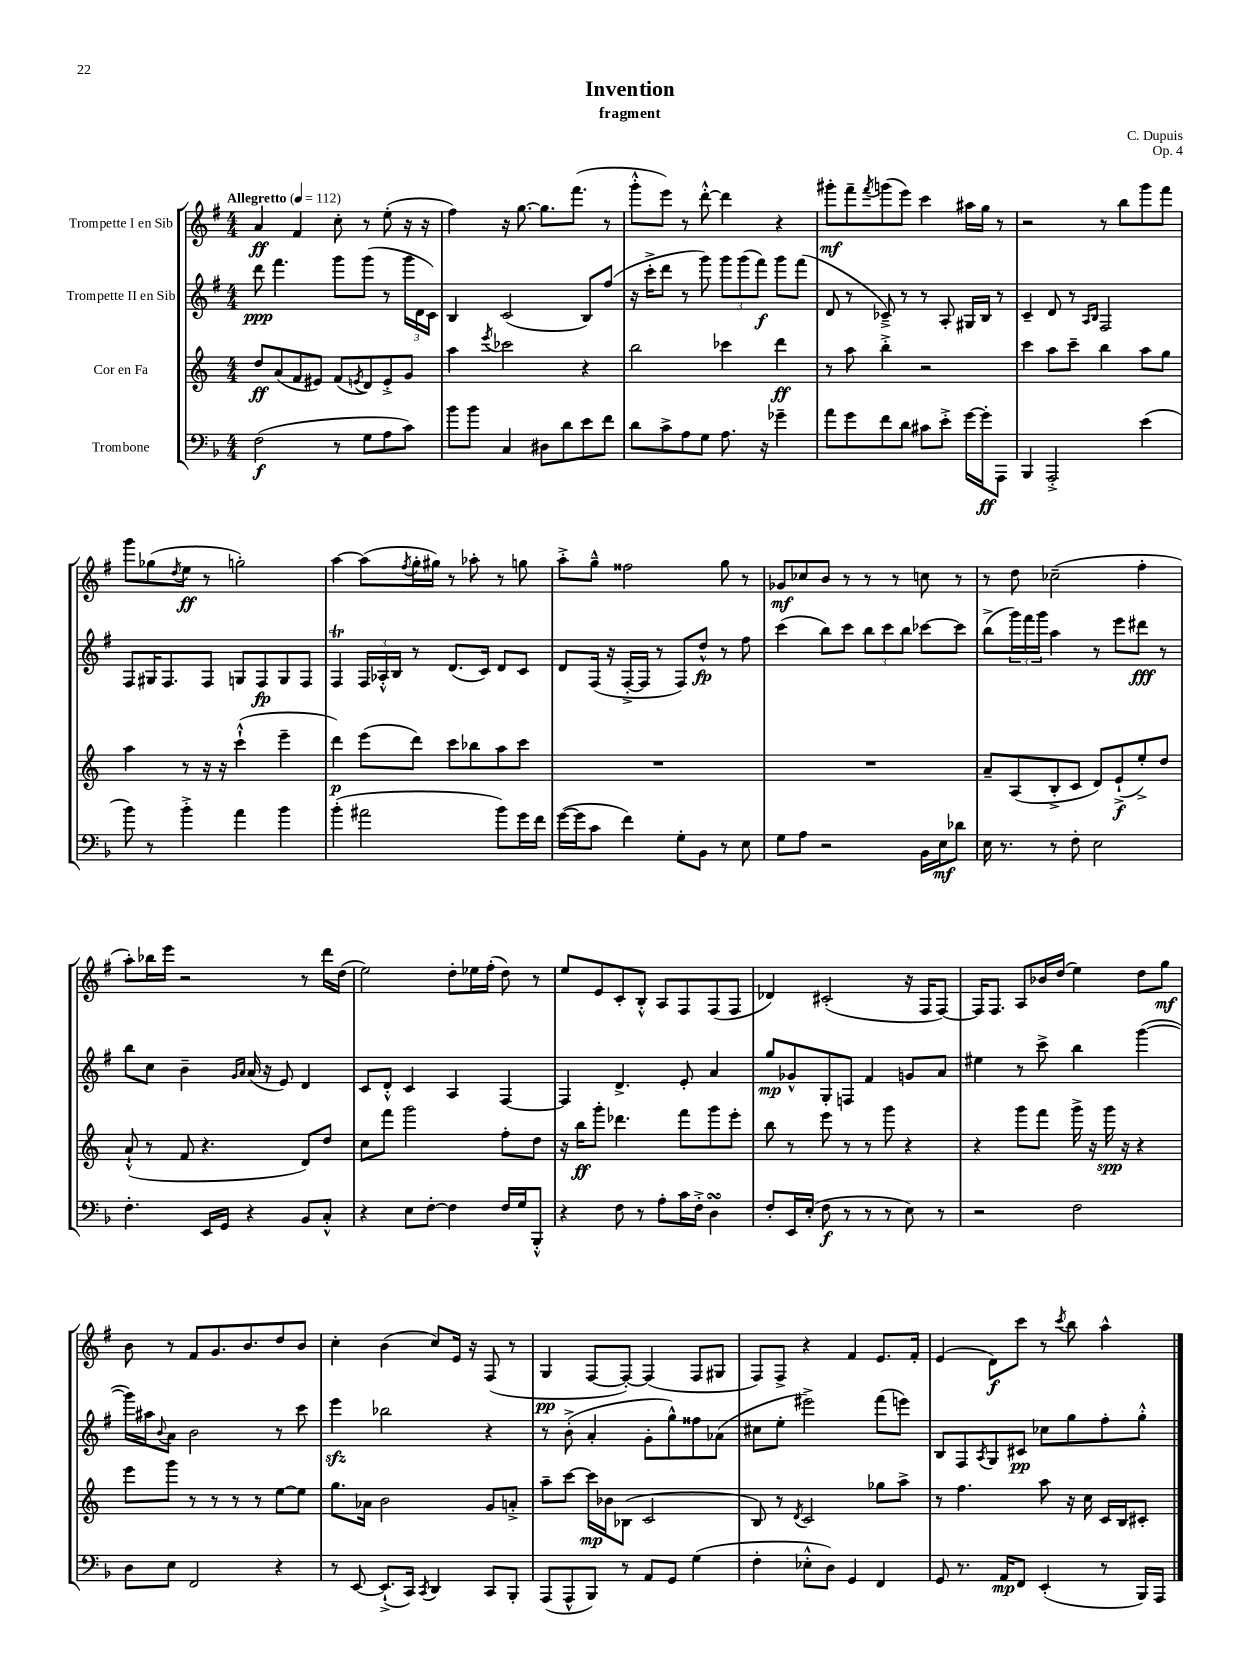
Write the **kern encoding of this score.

**kern	**kern	**kern	**kern
*staff4	*staff3	*staff2	*staff1
*clefF4	*clefG2	*clefG2	*clefG2
*k[b-]	*k[]	*k[f#]	*k[f#]
*M4/4	*M4/4	*M4/4	*M4/4
*MM112	*MM112	*MM112	*MM112
(2F	8dd	8ddd	4a
.	(8a	4.fff#	.
.	8f	.	4f#
.	8e#)	.	.
8r	(8f	8ggg	8cc'
.	8qe	.	.
8G	8d)	(8ggg	8r
8A	8e'^	8r	(8ee'
8c)	8g	24ggg	16r
.	.	24d	.
.	.	.	16r
.	.	24c)	.
=	=	=	=
8b-	4aa	4B	4ff#)
8b-	.	.	.
.	8qeee	.	.
4C	2ccc-	(2c	16r
.	.	.	[8.gg
8D#	.	.	8.gg]
8d	.	.	.
.	.	.	(8.fff#
8e	4r	8B)	.
8f	.	(8ff#	8r
=	=	=	=
8d	2bb	16r	8ggg'^^
.	.	16ccc'^	.
8c^	.	8ddd	8eee)
8A	.	8r	8r
8G	.	8ggg)	[8ddd'^^
8.A	4ccc-	12ggg	4ddd]
.	.	(12ggg	.
.	.	12fff#)	.
16r	.	.	.
4g-~	4ddd	8ggg	4r
.	.	(8fff#	.
=	=	=	=
8a	8r	8d	8ggg#'
8g	8aa	8r	8fff#~
.	.	.	8qfff#
8f	4bb'^	8c-~^)	(8ggg
8d	.	8r	8eee)
8c#	2r	8r	4ccc
8e'^	.	8A'	.
[16g	.	16G#	16aa#
16g']	.	16B	16gg
8AAA	.	8r	8r
=	=	=	=
4BBB-	4ccc	4c~	2r
2AAA'^	8aa	8d	.
.	8ccc~	8r	.
.	.	16qqA	.
.	.	16qqB	.
.	4bb	2F#	8r
.	.	.	8bb
(4e	8aa	.	8ggg
.	8gg	.	8fff#
=	=	=	=
8b-)	4aa	8F#	8ggg
8r	.	16G#	(8gg-
.	.	8.F#	.
.	.	.	8qdd
4b-'^	8r	.	8ee
.	16r	8F#	8r
.	16r	.	.
4a	(4ccc`^^	8G	2gg')
.	.	8F#	.
4b-	4eee~	8G	.
.	.	8F#	.
=	=	=	=
(4b-'	4ddd)	4F#	[4aa
2a#	(8eee	24F#	(8aa]
.	.	24A-'^^	.
.	.	24B	.
.	.	.	8qff#
.	8ddd)	8r	16gg'
.	.	.	16gg#)
.	8ccc	(8.d	8r
.	8bb-	.	8aa-'
.	.	16c)	.
8b-)	8aa	8d	8r
16g	8ccc	8c	8gg
16f	.	.	.
=	=	=	=
([16g	1r	8d	8aa'^
16g]	.	.	.
8c	.	(16F#	8gg~^^
.	.	16r	.
4f)	.	[16F#'^	2ff##
.	.	16F#]	.
.	.	8r	.
8G'	.	8F#)	.
8BB-	.	8dd^^	.
8r	.	8r	8gg
8E	.	8ff#	8r
=	=	=	=
8G	1r	(4ccc	8g-
8A	.	.	8cc-
2r	.	8bb)	8b
.	.	8ccc	8r
.	.	12bb	8r
.	.	12ccc	.
.	.	.	8r
.	.	12bb	.
16BB-	.	[8ccc-	8cc
16E	.	.	.
8d-	.	8ccc-]	8r
=	=	=	=
16E	8a~	(8bb^	8r
8.r	.	.	.
.	(8A	24ggg)	8dd
.	.	24fff#	.
.	.	24ggg	.
8r	8B'^	4aa	(2cc-~
8F'	8c	.	.
2E	8d)	8r	.
.	(8e`^	8eee	.
.	8ee'^)	8ddd#	4ff#'
.	8dd	8r	.
=	=	=	=
4.F'	(8a`^^	8bb	8aa')
.	8r	8cc	16bb-
.	.	.	16eee
.	8f	4b~	2r
16EE	4.r	.	.
16GG	.	.	.
.	.	16qqg	.
.	.	16qqa	.
4r	.	(16a	.
.	.	16r	.
.	.	8e)	.
8BB-	8d)	4d	8r
8C'^^	8dd	.	16ddd
.	.	.	(16dd
=	=	=	=
4r	8cc	8c	2ee)
.	8fff	8d'^^	.
8E	2ggg	4c	.
[8F'	.	.	.
4F]	.	4A	8dd'
.	.	.	16ee-
.	.	.	(16ff#'
16F	8ff'	[4F#	8dd)
16G	.	.	.
8BBB-'^^	8dd	.	8r
=	=	=	=
4r	16r	4F#]	8ee
.	16bb	.	.
.	8ggg'	.	8e
8F	4.ddd-	4.d^	8c'
8r	.	.	8B'^^
8A'	.	.	8A
16c	8fff	8e'	8F#
16F'^	.	.	.
4D	8ggg	4a	(8F#
.	8eee'	.	8F#
=	=	=	=
8F'	8bb	8gg	4d-)
16EE	8r	8g-^^	.
(16E'	.	.	.
8F	8eee	8G'	(2c#'
8r	8r	8F	.
8r	8r	4f#	.
8r	8ggg	.	.
8E)	4r	8g	16r
.	.	.	16F#
8r	.	8a	[8F#)
=	=	=	=
2r	4r	4ee#	16F#]
.	.	.	8.F#
.	8ggg	8r	8A
.	8fff	8ccc^	16b-
.	.	.	(16dd
2F	16ggg^	4bb	4ee)
.	16r	.	.
.	16ggg	.	.
.	16r	.	.
.	4r	([4ggg	8dd
.	.	.	8gg
=	=	=	=
8D	8eee	16ggg])	8b
.	.	16aa#	.
.	.	8qqb	.
8E	8ggg	8a	8r
2FF	8r	2b	8f#
.	8r	.	8.g
.	8r	.	.
.	.	.	8.b
.	8r	.	.
4r	[8ee	8r	8dd
.	8ee]	8ccc	8b
=	=	=	=
8r	8.gg	4eee	4cc'
[8EE	.	.	.
.	16a-	.	.
(8.EE`^]	2b	2bb-	(4b
16CC)	.	.	.
8qCC	.	.	.
4DD	.	.	8cc)
.	.	.	16e
.	.	.	16r
8CC	8g	4r	(8F#
8BBB-'	8a'^	.	8r
=	=	=	=
(8AAA	8aa~	8r	4G
8AAA^^	[8ccc	(8b'^	.
8BBB-)	16ccc]	4a'	[8F#
.	16b-	.	.
8r	(8B-	.	8F#'_)
8AA	2c	8g'	(4F#]
8GG	.	8gg^^)	.
(4G	.	8ff##	8F#
.	.	(8a-	8G#
=	=	=	=
4F'	8B)	8cc#	8F#)
.	8r	8ee'	8F#^
.	8qd	.	.
8E-'^^	2c	2eee#^)	4r
8D)	.	.	.
4GG	.	.	4f#
4FF	8gg-	(8fff#	8.e
.	8aa^	8eee)	.
.	.	.	16f#'
=	=	=	=
8GG	8r	8B	(4e
8.r	4.ff	8F#	.
.	.	8qA	.
.	.	8G	8d)
16AA	.	.	.
8FF	.	8c#	8ccc
(4EE'	8aa	8cc-	8r
.	.	.	8qccc
.	16r	8gg	8bb
.	16cc	.	.
8r	16c	8ff#'	4aa^^
.	16B	.	.
16BBB-)	8c#'	8gg'^^	.
16AAA	.	.	.
==	==	==	==
*-	*-	*-	*-
